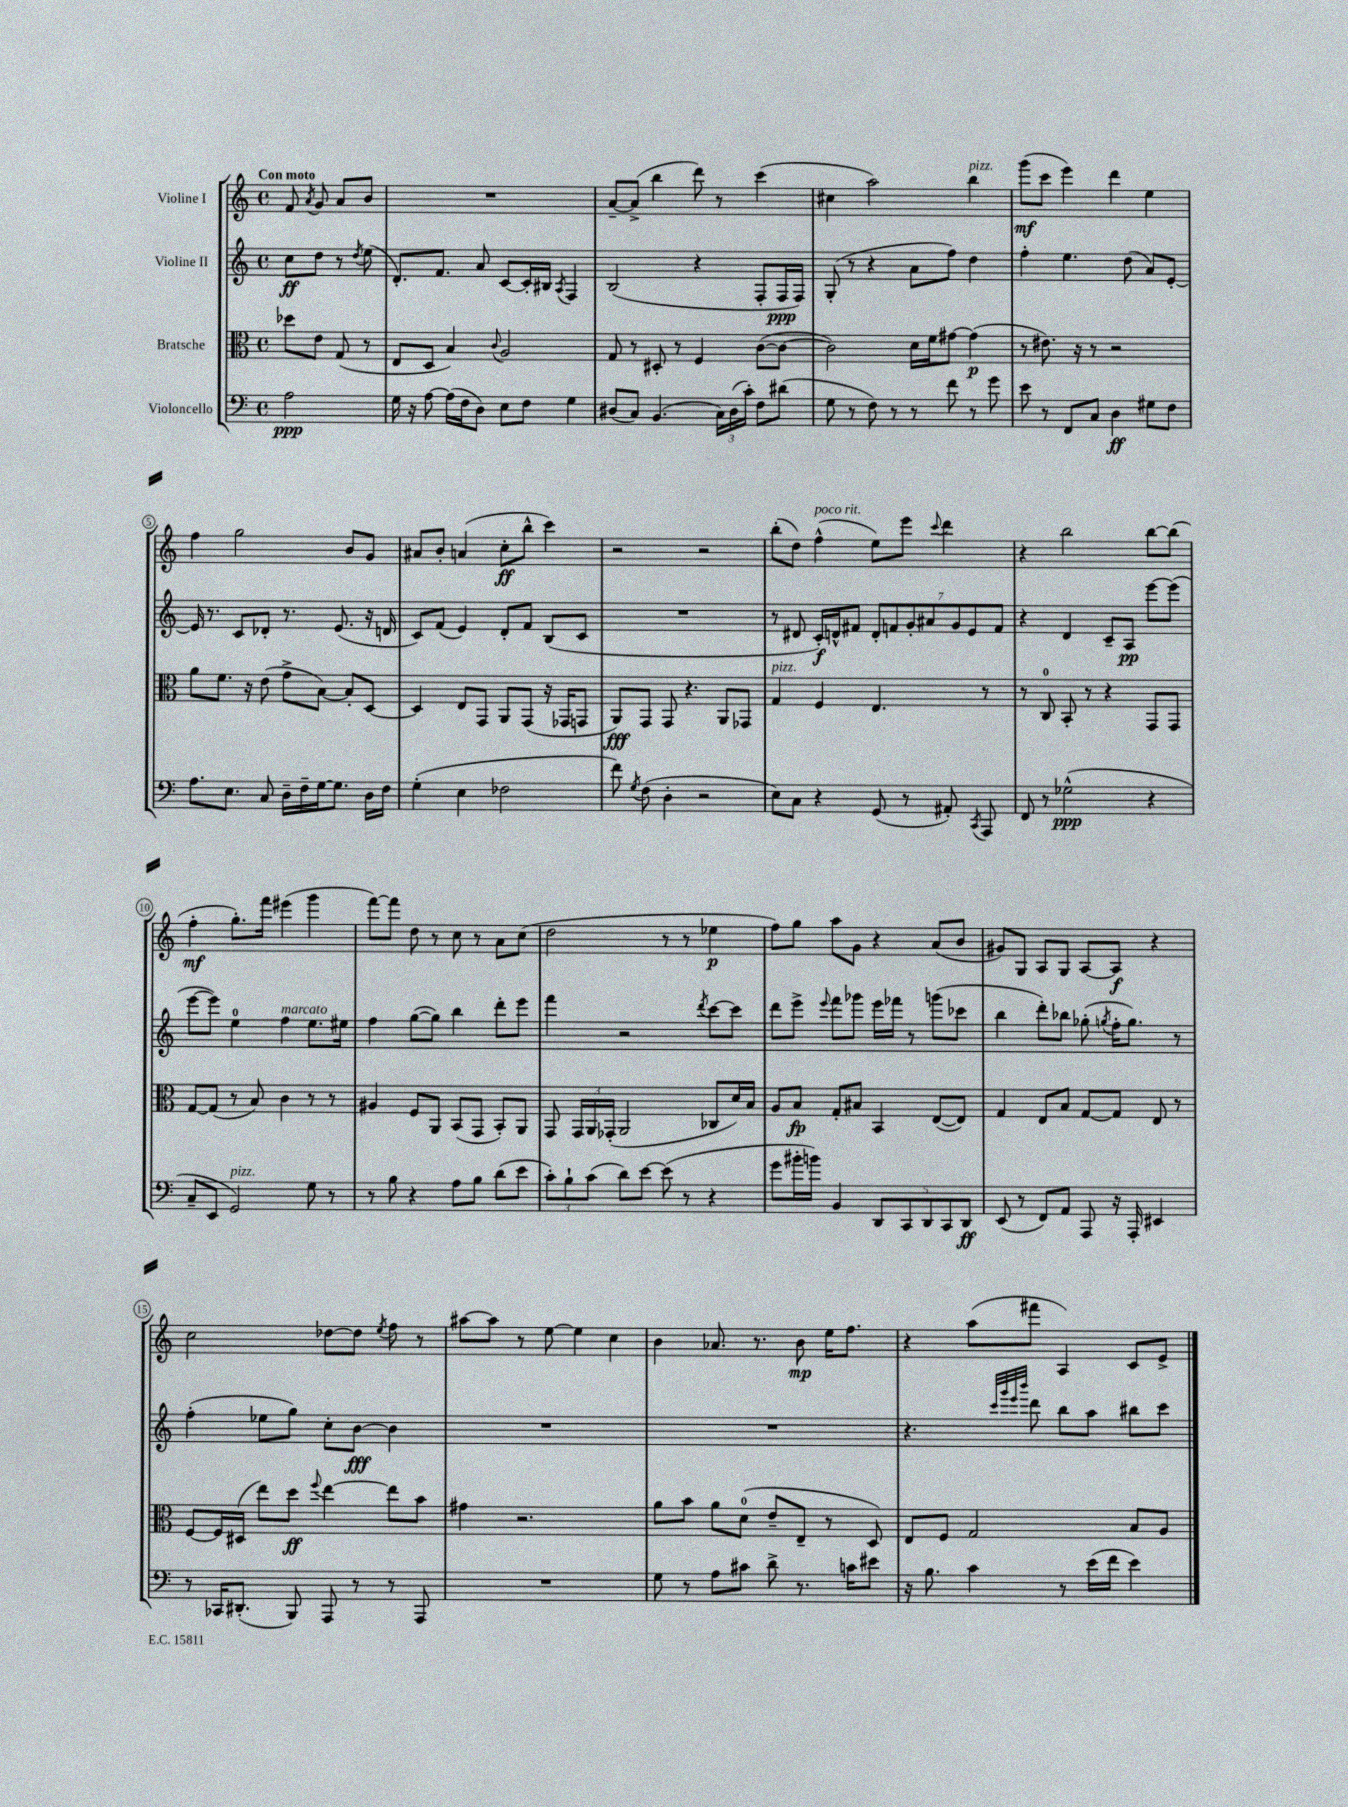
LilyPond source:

<<
\new StaffGroup <<
\new Staff = "s0" \with { instrumentName = "Violine I" } {
    \clef treble \key c \major \defaultTimeSignature \time 4/4 \partial 2 \tempo "Con moto"
    \autoBeamOff f'8 \acciaccatura { a'8 } g'8 a'8[ b'8] |
    R1 |
    a'8[~-- a'8]->( b''4 d'''8) r8 c'''4( |
    cis''4 a''2) b''4^\markup { \italic "pizz." } |
    g'''8[\mf( c'''8] e'''4) d'''4 e''4 |
    f''4 g''2 b'8[ g'8] |
    ais'8[ b'8]-. a'4( c''8[-.\ff b''8]-^ c'''4) |
    r2 r2 |
    b''8[-.( d''8]) f''4-^^\markup { \italic "poco rit." }( e''8[) e'''8] \appoggiatura { c'''8 } d'''4 |
    r4 b''2 b''8[~ b''8]( |
    f''4-.\mf g''8.[-.) f'''16] eis'''4( g'''4 |
    f'''8[~) f'''8] d''8 r8 c''8 r8 a'8[ c''8]( |
    d''2 r8 r8 ees''4\p |
    f''8[) g''8] a''8[ g'8] r4 a'8[( b'8] |
    gis'8[) g8] a8[ g8] a8[~ a8]\f r4 |
    c''2 des''8[~ des''8] \acciaccatura { e''8 } f''8 r8 |
    ais''8[~ ais''8] r8 e''8~ e''4 c''4 |
    b'4 aes'8. r8. b'8\mp e''16[ f''8.] |
    r4 a''8[( fis'''8] a4) c'8[ e'8]-> \bar "|." |
}
\new Staff = "s1" \with { instrumentName = "Violine II" } {
    \clef treble \key c \major \defaultTimeSignature \time 4/4 \partial 2
    \autoBeamOff c''8[\ff d''8] r8 \acciaccatura { d''8 } e''8( |
    d'8.[-.) f'8.] a'8 c'8[~ c'16-. bis16] \acciaccatura { a8 } f4 |
    b2( r4 f8[-. f16\ppp f16]) |
    g8-.( r8 r4 a'8[ f''8]) d''4 |
    f''4-. e''4. d''8( a'8[) e'8]~-. |
    e'16 r8. c'8[ des'8]-. r8. e'8.( r16 d'16 |
    c'8[) f'8]( e'4) d'8[-. f'8] b8[( c'8] |
    R1 |
    r8 dis'8 c'16[-.\f) d'16-^ fis'8] \tuplet 7/4 { d'8[-. f'8 g'8-. ais'8 g'8 e'8 f'8] } |
    r4 d'4 c'8[-- a8]\pp e'''8[~ e'''8]( |
    e'''8[~ e'''8]) e''4-0 f''4^\markup { \italic "marcato" } e''8.[ eis''16] |
    f''4 g''8[~( g''8]) b''4 d'''8[-. e'''8] |
    f'''4 r2 \acciaccatura { d'''8 } c'''8[~ c'''8] |
    d'''8[ e'''8]-> \appoggiatura { e'''8 } f'''8[ ges'''8] e'''16[ fes'''16] r8 g'''8[( ces'''8] |
    b''4 d'''8[-.) bes''8] ges''8-.( \acciaccatura { g''8 } f''16[-. g''8.]) r8 |
    f''4-.( ees''8[ g''8]) c''8[-. b'8]~\fff b'4 |
    R1 |
    R1 |
    r4. \grace { c'''32[ g'''32 e'''32 b'''32] } d'''8 b''8[ a''8] bis''8[ c'''8] \bar "|." |
}
\new Staff = "s2" \with { instrumentName = "Bratsche" } {
    \clef alto \key c \major \defaultTimeSignature \time 4/4 \partial 2
    \autoBeamOff des''8[ e'8] g8( r8 |
    e8[ d8] b4) \appoggiatura { c'8 } a2 |
    g8 r8 dis8-. r8 f4 c'8[~( c'8]~ |
    c'2) d'16[ f'16 gis'8]~ gis'4\p( |
    r8 eis'8.) r16 r8 r2 |
    a'8[ f'8.] r16 e'8( g'8[-> b8]~) b8[-. d8]~ |
    d4 e8[ g,8] a,8[ g,8]( r16 ges,16[ g,8] |
    a,8[\fff) g,8] g,8 r4. a,8[ ges,8] |
    g4^\markup { \italic "pizz." } f4 e4. r8 |
    r8 c8-0 b,8-. r8 r4 g,8[ g,8] |
    g8[~ g8]( r8 b8) c'4 r8 r8 |
    ais4 f8[ a,8] b,8[( g,8] b,8[-.) a,8] |
    g,8 \tuplet 3/2 { g,16[ a,16 ges,16]-.( } a,2 ces8[ d'16) b16] |
    a8[ b8]\fp g8[-. bis8] b,4 e8[~( e8]) |
    g4 e8[ b8] g8[~ g8] e8 r8 |
    f8[~ f16 dis16]( e''8[) d''8]\ff \appoggiatura { f''8 } e''4~ e''8[ b'8] |
    gis'4 r2. |
    a'8[ b'8] a'8[ d'8]-0( e'8[-- e8]-- r8 d8) |
    e8[ f8] g2 b8[ a8] \bar "|." |
}
\new Staff = "s3" \with { instrumentName = "Violoncello" } {
    \clef bass \key c \major \defaultTimeSignature \time 4/4 \partial 2
    \autoBeamOff a2\ppp |
    g16 r16 a8~ a16[( f16 d8]) e8[ f8] g4 |
    dis8[( c8]) b,4.( \tuplet 3/2 { c16[) dis16( c'16]-.) } f8[ dis'8]( |
    g8 r8 f8) r8 r8 f'8 r8 g'8 |
    e'8 r8 f,8[ c8] d4\ff gis8[ f8] |
    a8.[ e8.] c8 d16[-- f16-- g16~ g8.] d16[ f16] |
    g4-.( e4 fes2 |
    f'8) \acciaccatura { g8 } f8( d4-. r2 |
    e8[) c8] r4 g,8( r8 ais,8-.) \acciaccatura { c,8 } a,,8 |
    f,8 r8 ges2-^\ppp( r4 |
    c8[-- e,8] g,2^\markup { \italic "pizz." }) g8 r8 |
    r8 b8 r4 a8[ b8] d'8[( e'8] |
    \tuplet 3/2 { c'8[-.) b8-! c'8]( } d'8[) e'8]~ e'8( r8 r4 |
    g'8[ bis'16-. b'16]) b,4 \tuplet 5/4 { d,8[ c,8 d,8 c,8 d,8]\ff } |
    e,8( r8 f,8[) a,8] a,,8 r16 a,,16-. eis,4 |
    r8 ces,16[ dis,8.]-.( b,,8) a,,8 r8 r8 a,,8 |
    R1 |
    g8 r8 a8[ cis'8] d'8-> r8. c'16[ eis'8] |
    r16 b8. c'4 r8 e'16[( f'16] e'4) \bar "|." |
}
>>
>>
\layout { \context { \Score \override BarNumber.stencil = #(make-stencil-circler 0.1 0.3 ly:text-interface::print) } }
